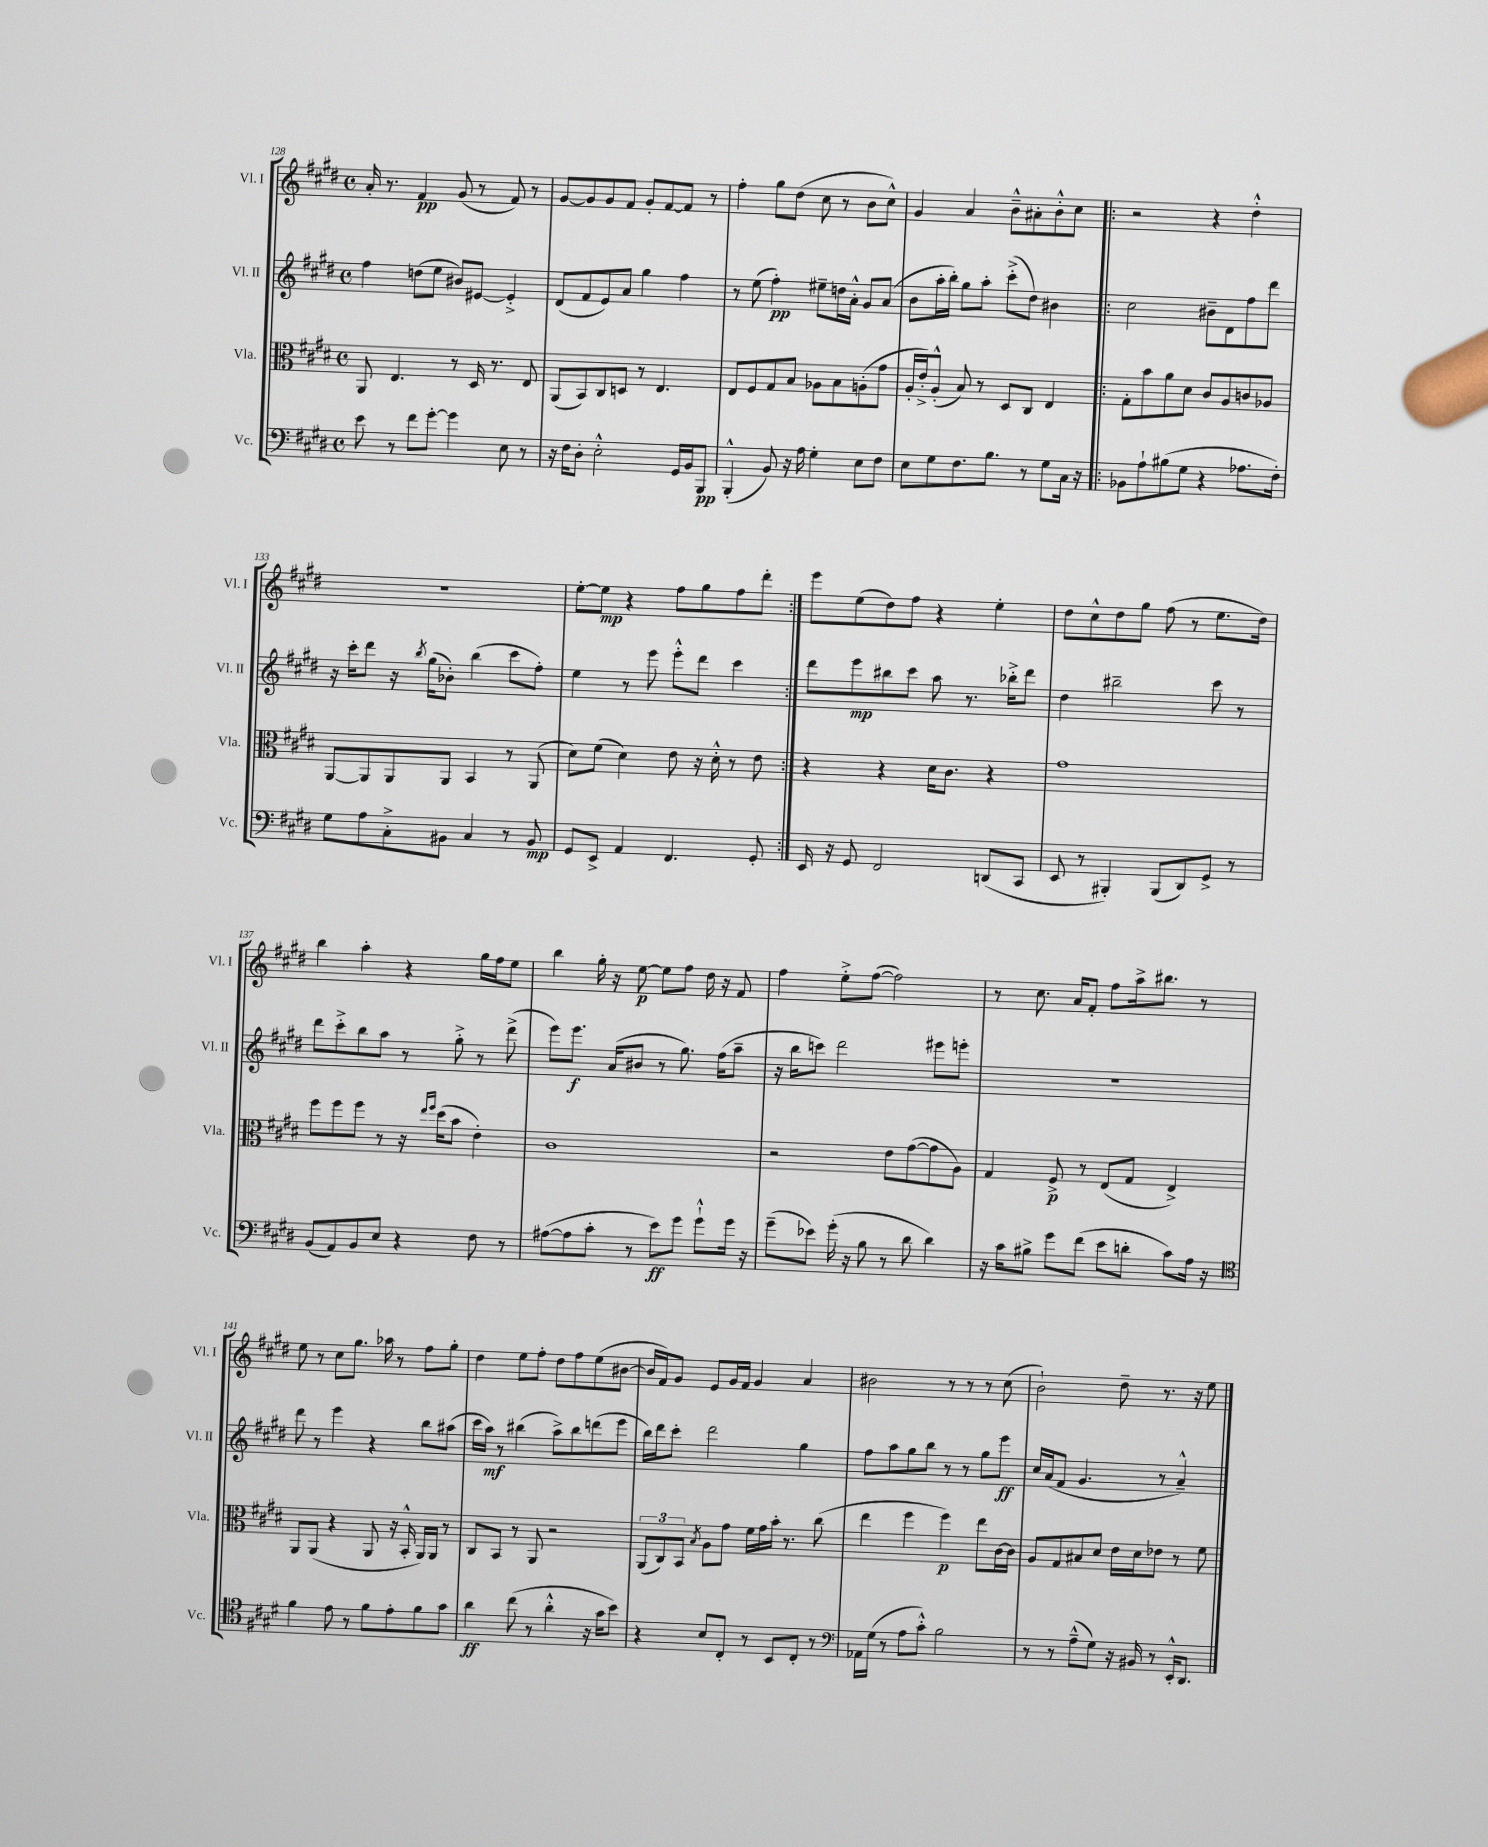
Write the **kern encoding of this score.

**kern	**kern	**kern	**kern
*staff4	*staff3	*staff2	*staff1
*clefF4	*clefC3	*clefG2	*clefG2
*k[f#c#g#d#]	*k[f#c#g#d#]	*k[f#c#g#d#]	*k[f#c#g#d#]
*M4/4	*M4/4	*M4/4	*M4/4
*met(c)	*met(c)	*met(c)	*met(c)
8e\	8AA/	4ff#\	16a'/
.	.	.	8.r
8r	4.E/	.	.
8f#\L	.	(8dd\L	4f#/
[8g#'\J	.	8ee\J	.
4g#\]	8r	8b#/L)	(8g#/
.	16D#/	[8e#/J	8r
.	8.r	.	.
8E\	.	4e#'^/]	8f#/)
8r	8E/	.	8r
=	=	=	=
16r	(8AA/L	(8d#/L	[8g#/L
16F#\LK	.	.	.
8D#'\J	8BB/)	8f#/	8g#/]
2E'^^\	8C#/	8e/)	8g#/
.	8D/J	8a/J	8f#/J
.	8r	4gg#\	8g#'/L
.	4.E/	.	[8f#/
16GG#/LL	.	4ff#\	8f#/]J
16BB/J	.	.	.
8BBB/J	.	.	8r
=	=	=	=
(4BBB'^^/	8E/L	8r	4ff#'\
.	8F#/	(8ee\	.
8BB/)	8G#/	4ff#'\)	8gg#\L
16r	8B/J	.	(8dd#\J
16A\	.	.	.
4G#'\	8A-\L	8ee#~\L	8cc#\
.	8B\	16dd\L	8r
.	.	16a'^^\JJ	.
8E\L	(8A'\	8g#/L	8b\L
8F#\J	8g#\J	(8a/J	8cc#^^\J)
=	=	=	=
8E\L	16A'/LL	8b\L	4g#/
.	16e'^/J)	.	.
8G#\	(8A'^^/J	16aa'\L	.
.	.	16bb'\JJ)	.
8.F#\	8B/)	8gg#\L	4a/
.	8r	8aa'\J	.
8.B\J	.	.	.
.	8D#/L	(8ccc#'^\L	8b~^^\L
8r	8C#/J	8dd#\J)	8a#'\
8G#\L	4E/	4b#\	8b'^^\
16C#\Jk	.	.	8cc#\J
16r	.	.	.
=!|:	=!|:	=!|:	=!|:
8BB-\L	8G#'\L	2cc#\	2r
8A`\	8b\	.	.
(8B#\	8a\	.	.
8G#\J	8d#\J	.	.
4r	8c#/L	8b#~\L	4r
.	8A/	8d#\	.
8.A-\L	8c/	8ff#\	4dd#'^^\
.	8A-/J	8ddd#\J	.
16F#'\Jk)	.	.	.
=	=	=	=
8G#\L	[8AA/L	16r	1r
.	.	16ccc#'\LK	.
8A\	8AA/]	8ddd#\J	.
8C#'^\	8AA/	16r	.
.	.	8qbb/	.
.	.	(16gg#\LK	.
8BB#\J	8AA/J	8b-'\J)	.
4C#/	4BB/	(4bb\	.
8r	8r	8ccc#\L	.
8BB#/	(8AA/	8ff#'\J)	.
=	=	=	=
8GG#/L	8d#\L)	4ee\	[8ee'\L
8EE^/J	(8f#\J	.	8ee\]J
4AA/	4d#\)	8r	4r
.	.	8eee\	.
4.FF#/	8e\	8eee'^^\L	8ff#\L
.	16r	8ddd#\J	8gg#\
.	16d#'^^\	.	.
.	8r	4ccc#\	8ff#\
8GG#'/	8e\	.	8ddd#'\J
=:|!	=:|!	=:|!	=:|!
16EE/	4r	8ddd#\L	8eee\L
16r	.	.	.
8GG#/	.	8eee\	(8ee\
2FF#/	4r	8bb#\	8dd#\)
.	.	8ccc#\J	8ff#\J
.	16d#\LK	8aa\	4r
.	8.c#\J	.	.
.	.	8.r	.
(8DD/L	4r	.	4ee'\
.	.	16bb-'^\LK	.
8CC#/J	.	8ddd#\J	.
=	=	=	=
8EE/	1g#	4dd#\	8dd#\L
8r	.	.	8cc#^^\
4BBB#'/)	.	2bb#~\	8dd#\
.	.	.	8gg#\J
(8BBB#/L	.	.	(8ff#\
8DD#/)	.	.	8r
8GG#^/J	.	8ccc#\	8.ee\L
8r	.	8r	.
.	.	.	16dd#\Jk)
=	=	=	=
(8BB/L	8ff#\L	8ddd#\L	4bb\
8AA/)	8ff#\	8ccc#'^\	.
8BB/	8ff#\J	8bb\	4aa'\
8E/J	8r	8aa\J	.
4r	16r	8r	4r
.	16qqee/LL	.	.
.	16qqff#/JJ	.	.
.	(16dd#\LK	.	.
.	8b\J	8gg#'^\	.
8F#\	4e'\)	8r	16gg#\LL
.	.	.	16ff#\J
8r	.	(8ddd#^\	8ee\J
=	=	=	=
([8A#\L	1c#	8eee\L)	4bb\
8A#\]	.	8.eee\J	.
8c#'\J	.	.	16gg#'\
.	.	(16a/LK	16r
8r	.	8b#/J	[8ee\
8e\L)	.	8r	8ee\]L
8g#\J	.	8.gg#\)	8ff#\J
8g#`^^\L	.	.	16dd#\
.	.	(16ff#\LK	16r
16g#\Jk	.	8aa~\J	8f#/
16r	.	.	.
=	=	=	=
(8g#~\L	2r	16r	4ff#\
.	.	16bb\LK	.
8e-\J)	.	8ccc\J)	.
(16g#'\	.	2ddd#\	8ee'^\L
16r	.	.	.
8B\	.	.	([8ff#\J
8r	8e\L	.	2ff#\])
8d#\	([8g#\	.	.
4d#\)	8g#\]	8eee#\L	.
.	8A\J)	8eee'\J	.
=	=	=	=
16r	4G#/	1r	8r
16c#\LK	.	.	.
8B#^\J	.	.	8.cc#\
8g#\L	8F#^/	.	.
.	.	.	16a/LK
(8f#\J	8r	.	8f#'/J
8e\L	(8E/L	.	8ff#\L
8d'\J	8G#/J	.	16aa^\k
.	.	.	8.bb#\J
8c#\L)	4E^/)	.	.
16A\Jk	.	.	8r
16r	.	.	.
=	=	=	=
*clefC4	*	*	*
4f#\	8AA/L	8ddd#\	8ee\
.	(8AA/J	8r	8r
8e\	4r	4eee\	8cc#\L
8r	.	.	8.gg#\J
8f#\L	8AA/	4r	.
.	.	.	16aa-\
8e'\	16r	.	8r
.	16BB'^^/	.	.
8f#\	16AA/LL)	8bb\L	8ff#\L
.	16AA/JJ	.	.
8g#\J	8r	(8aa#\J	8gg#'\J
=	=	=	=
4a\	8C#/L	16ccc#\LL	4dd#\
.	.	16aa\JJ)	.
.	8BB/J	8r	.
(8cc#\	8r	(4bb#\	8ee\L
8r	8AA/	.	8ff#'\J
4a'^^\	2r	8aa^\L)	8dd#\L
.	.	8bb#\	8ff#\
16r	.	(8ddd\	(8ee\
16g#\LK	.	.	.
8b\J)	.	8eee\J	[8b#\J
=	=	=	=
4r	(12AA/L	16bb\LL)	16b#/]LL
.	.	16ddd#\J	16f#/J)
.	12C#/)	.	.
.	.	8ccc#'\J	8g#/J
.	12BB/J	.	.
.	8qB/	.	.
8B/L	8A\L	2ddd#\	8e/L
8C#'/J	8g#\J	.	16g#/L
.	.	.	16f#/JJ
8r	16f#\LL	.	4g#/
.	16g#\	.	.
8BB/L	16b'\JJ	.	.
.	8.r	.	.
8C#'/J	.	4gg#\	4a/
8r	(8cc#\	.	.
=	=	=	=
*clefF4	*	*	*
16AA-\LL	4ee\	8ff#\L	2b#\
(16G#\JJ	.	.	.
8r	.	8aa\	.
8A\L	4ff#\	8gg#\	.
8c#'^^\J)	.	8bb\J	.
2B\	4ff#\)	8r	8r
.	.	8r	8r
.	8ee\L	8gg#\L	8r
.	[16c#\L	8eee\J	(8cc#\
.	16c#\]JJ	.	.
=	=	=	=
8r	8A/L	16cc#/LL	2b`\)
.	.	(16a/J	.
8r	8G#/	8f#/J	.
(8A~^^\L	8B#/	4.g#/	.
8G#\J)	8d#/J	.	.
16r	16e\LL	.	8dd#~\
16BB#/	16d#\J	.	.
8r	8e-\J	8r	8.r
16EE'^^/LK	8r	4a~^^/)	.
8.DD#/J	.	.	16r
.	8f#\	.	8ee\
==	==	==	==
*-	*-	*-	*-
